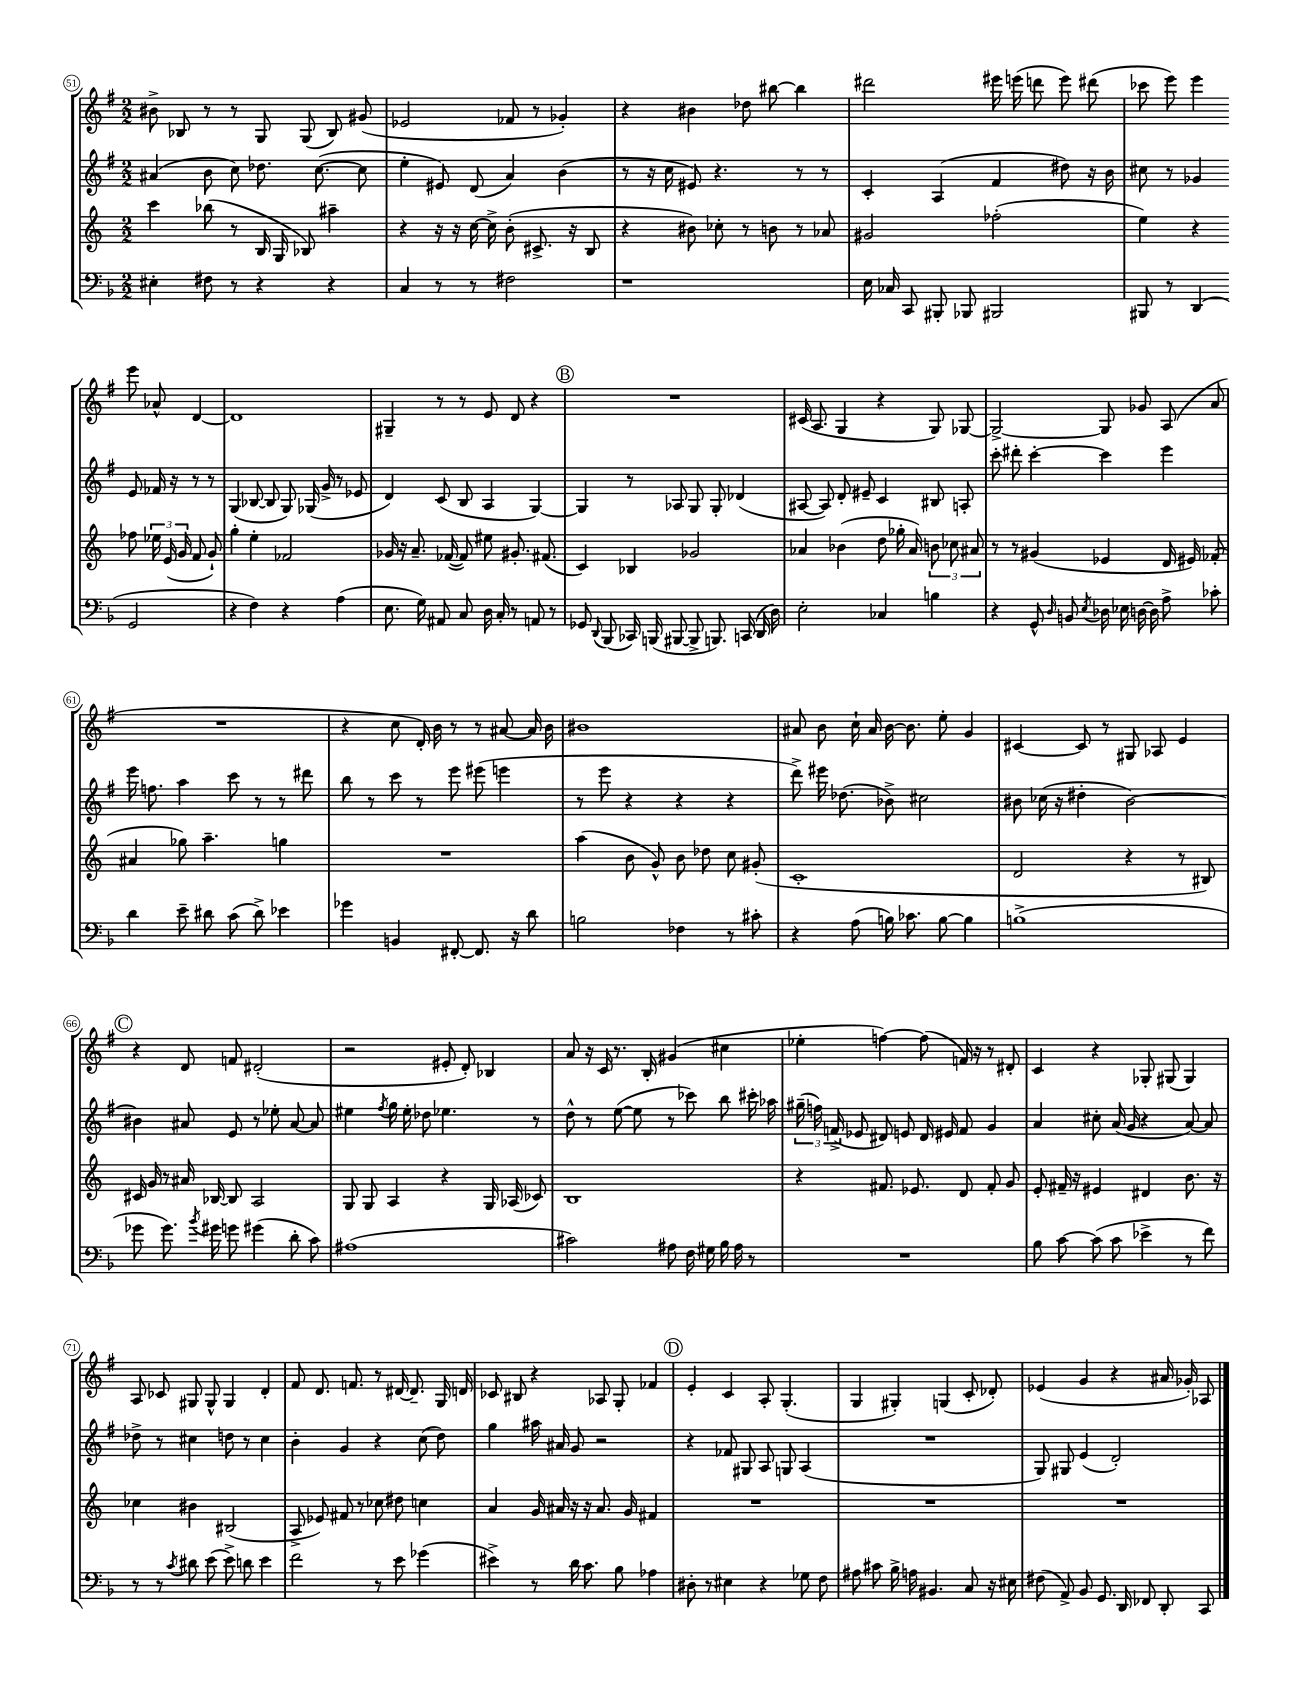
<<
\new StaffGroup <<
\new Staff = "s0" {
    \clef treble \key g \major \numericTimeSignature \time 2/2
    \autoBeamOff bis'8-> bes8 r8 r8 g8 g8( bes8) gis'8( |
    ees'2 fes'8 r8 ges'4-.) |
    r4 bis'4 des''8 bis''8~ bis''4 |
    dis'''2 eis'''16 e'''16( d'''8 e'''8) dis'''8( |
    ces'''8 e'''8) e'''4 e'''8 aes'8-^ d'4~ |
    d'1 |
    gis4-- r8 r8 e'8 d'8 r4 |
    \mark \markup { \circle "B" } R1 |
    cis'16( a8. g4 r4 g8) ges8~ |
    ges2~-> ges8 ges'8 a8( a'8 |
    R1 |
    r4 c''8 d'16-.) b'16 r8 r8 ais'8~ ais'16 b'16 |
    bis'1 |
    ais'8 b'8 c''16-! ais'16 b'16~ b'8. e''8-. g'4 |
    cis'4~ cis'8 r8 gis8 aes8 e'4 |
    \mark \markup { \circle "C" } r4 d'8 f'8 dis'2-.( |
    r2 eis'8-. d'8-.) bes4 |
    a'8 r16 c'16 r8. b16-. gis'4( cis''4 |
    ees''4-. f''4~) f''8( f'16) r16 r8 dis'8-. |
    c'4 r4 ges8-. gis8( gis4) |
    a8 ces'8 gis8 gis8-^ gis4 d'4-. |
    fis'8 d'8. f'8. r8 dis'16~ dis'8.-- g16 d'16 |
    ces'8 bis8 r4 aes8 g8-. fes'4 |
    \mark \markup { \circle "D" } e'4-. c'4 a8-. g4.-.( |
    g4 gis4-.) g4( c'8-. des'8-.) |
    ees'4( g'4 r4 ais'16 ges'16-.) aes8 \bar "|." |
}
\new Staff = "s1" {
    \clef treble \key g \major \numericTimeSignature \time 2/2
    \autoBeamOff ais'4( b'8 c''8) des''8. c''8.~( c''8 |
    e''4-. eis'8) d'8( a'4) b'4( |
    r8 r16 c''16 eis'8) r4. r8 r8 |
    c'4-. a4( fis'4 dis''8) r16 b'16 |
    cis''8 r8 ges'4 e'8 fes'16 r16 r8 r8 |
    g4( bes8~ bes8 g8) ges16( g'16-> r8 ees'8 |
    d'4) c'8( b8 a4 g4~) |
    \mark \markup { \circle "B" } g4 r8 aes8 g8 g8-. des'4( |
    ais8~ ais8) d'8-. eis'8-- c'4 bis8 a8-. |
    c'''8-. dis'''8-. c'''4~-. c'''4 e'''4 |
    e'''16 f''8. a''4 c'''8 r8 r8 dis'''8 |
    b''8 r8 c'''8 r8 e'''8 eis'''8( e'''4 |
    r8 e'''8 r4 r4 r4 |
    d'''8->) eis'''16 des''8.( bes'8->) cis''2 |
    bis'8 ces''16( r16 dis''4-. bis'2~) |
    \mark \markup { \circle "C" } bis'4 ais'8 e'8 r8 ees''8-. ais'8~ ais'8 |
    eis''4 \acciaccatura { fis''8 } g''16 eis''16-. des''8 ees''4. r8 |
    d''8-^ r8 e''8~( e''8 r8 ces'''8) b''8 cis'''16-. aes''16 |
    \tuplet 3/2 { gis''16--( f''16) f'16->( } ees'8 dis'8) e'8 dis'16 eis'16 f'8 g'4 |
    a'4 cis''8-. a'16( g'16 r4 a'8~) a'8 |
    des''8-> r8 cis''4 d''8 r8 cis''4 |
    b'4-. g'4 r4 c''8( d''8) |
    g''4 ais''16 ais'16 g'8 r2 |
    \mark \markup { \circle "D" } r4 fes'8 gis8 a8 g8 a4( |
    R1 |
    g8) gis8 e'4( d'2-.) \bar "|." |
}
\new Staff = "s2" {
    \clef treble \key c \major \numericTimeSignature \time 2/2
    \autoBeamOff c'''4 bes''8( r8 b16 g16 bes8) ais''4-- |
    r4 r16 r16 c''16~ c''16-> b'8-.( cis'8.-> r16 b8 |
    r4 bis'8) ces''8-. r8 b'8 r8 aes'8 |
    gis'2 fes''2-.( |
    e''4) r4 fes''8 \tuplet 3/2 { ees''16 e'16( g'16 } f'8 g'8-!) |
    g''4-. e''4-. fes'2 |
    ges'16 r16 a'8.-- fes'16~( fes'8) eis''8 gis'8.-. fis'8.( |
    \mark \markup { \circle "B" } c'4) bes4 ges'2 |
    aes'4 bes'4( d''8 ges''16-. aes'16) \tuplet 3/2 { b'8 ces''8 ais'8 } |
    r8 r8 gis'4( ees'4 d'16 eis'16) fes'8-.( |
    ais'4 ges''8) a''4.-- g''4 |
    R1 |
    a''4( b'8 g'8-^) b'8 des''8 c''8 gis'8-.( |
    c'1-. |
    d'2 r4 r8 bis8) |
    \mark \markup { \circle "C" } cis'16 g'16 r8 ais'16 bes16~ bes8 a2 |
    g8 g8 a4 r4 g16 aes16( ces'8) |
    b1 |
    r4 fis'8. ees'8. d'8 fis'8-. g'8 |
    e'8-. fis'16-- r16 eis'4 dis'4 b'8. r16 |
    ces''4 bis'4 bis2( |
    a8-> ees'8) fis'8 r8 ces''8 dis''8 c''4 |
    a'4 g'16 ais'16 r16 r16 ais'8. g'16 fis'4 |
    \mark \markup { \circle "D" } R1 |
    R1 |
    R1 \bar "|." |
}
\new Staff = "s3" {
    \clef bass \key f \major \numericTimeSignature \time 2/2
    \autoBeamOff eis4-. fis8 r8 r4 r4 |
    c4 r8 r8 fis2 |
    r1 |
    e16 ces16 c,8 bis,,8-. bes,,8 bis,,2 |
    bis,,8 r8 d,4( g,2 |
    r4 f4) r4 a4( |
    e8. g16) ais,8 c8 d16 c16-. r8 a,8 r8 |
    \mark \markup { \circle "B" } ges,8 \appoggiatura { d,8 } bes,,8( ces,16) b,,16( bis,,8~ bis,,8-> b,,8.) c,16( d,16 d16) |
    e2-. ces4 b4 |
    r4 g,8-^ \grace { d16 } b,8 \acciaccatura { e8 } des16 ees16 d16~ d16 a8-> ces'8-. |
    d'4 e'8-- dis'8 c'8( dis'8->) ees'4 |
    ges'4 b,4 fis,8~-. fis,8. r16 d'8 |
    b2 fes4 r8 cis'8-. |
    r4 a8( b16) ces'8. b8~ b4 |
    b1->( |
    \mark \markup { \circle "C" } ges'8 ges'8.) \acciaccatura { bes'8 } gis'16 g'8 gis'4( d'8-. c'8) |
    ais1( |
    cis'2) ais8 f16 gis16 bes16 ais16 r8 |
    R1 |
    bes8 c'8~ c'8( c'8 ees'4-> r8 f'8) |
    r8 r8 \acciaccatura { c'8 } dis'8 e'8( e'8->) d'8 e'4 |
    f'2 r8 e'8 ges'4( |
    eis'4->) r8 d'16 c'8. bes8 aes4 |
    \mark \markup { \circle "D" } dis8-. r8 eis4 r4 ges8 f8 |
    ais8 cis'8 bes16-> a16 bis,4. c8 r16 eis16 |
    fis8( a,8->) bes,8 g,8. d,16 fes,8 d,8-. c,8 \bar "|." |
}
>>
>>
\layout { \context { \Score currentBarNumber = #51 \override BarNumber.stencil = #(make-stencil-circler 0.1 0.3 ly:text-interface::print) } }
